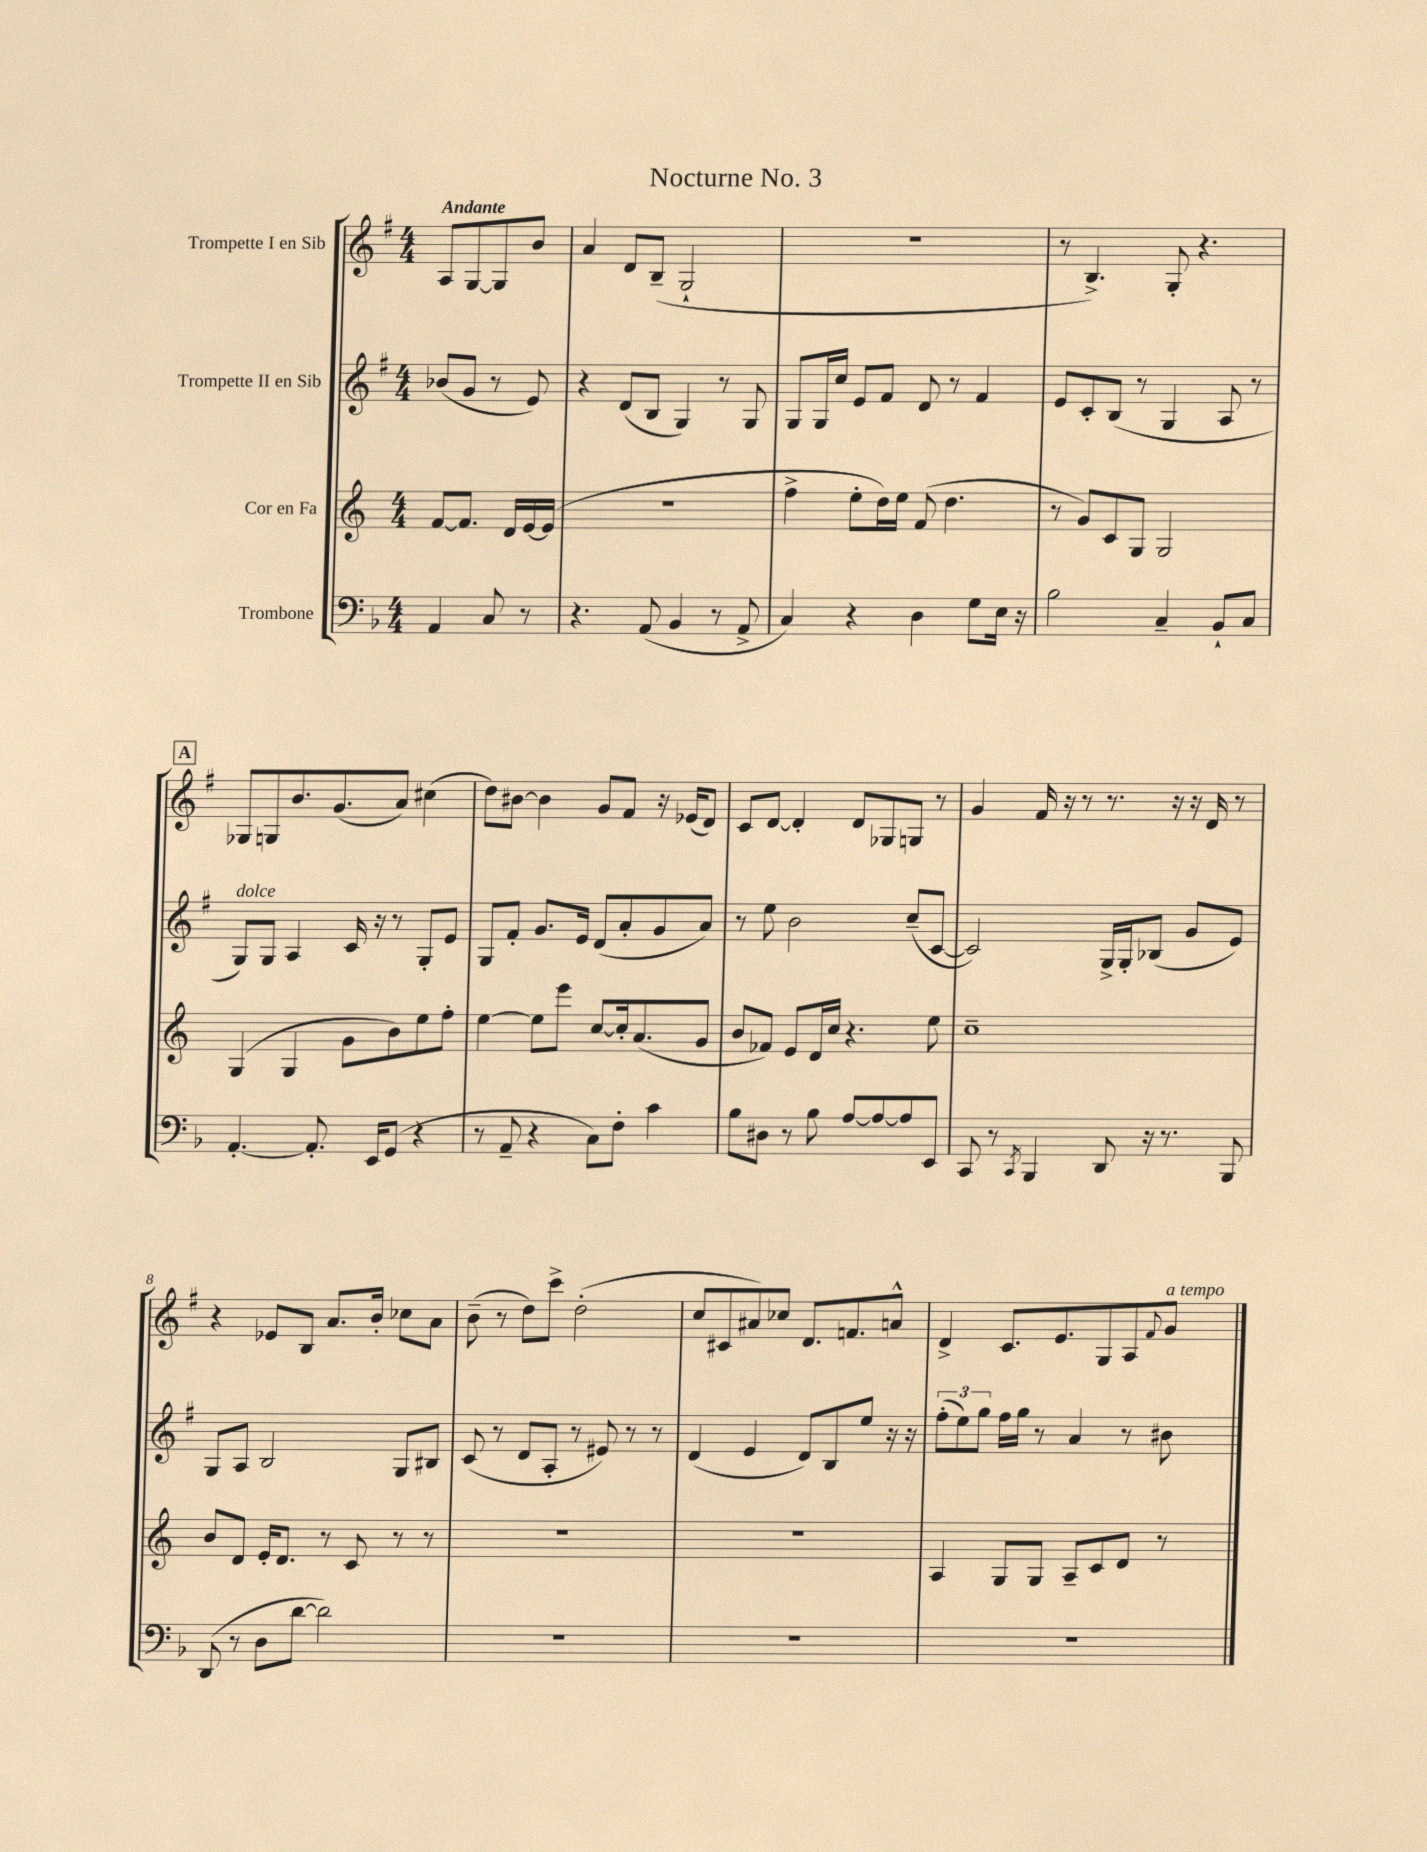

**kern	**kern	**kern	**kern
*staff4	*staff3	*staff2	*staff1
*clefF4	*clefG2	*clefG2	*clefG2
*k[b-]	*k[]	*k[f#]	*k[f#]
*M4/4	*M4/4	*M4/4	*M4/4
4AA	[8f	(8b-	8A
.	8.f]	8g	[8G
8C	.	8r	8G]
.	16d	.	.
8r	[16e	8e)	8b
.	(16e]	.	.
=	=	=	=
4.r	1r	4r	4a
.	.	(8d	8d
(8AA	.	8B	(8B~
4BB-	.	4G)	2G`
8r	.	8r	.
8AA^	.	8G	.
=	=	=	=
4C)	4ff^	8G	1r
.	.	16G	.
.	.	16cc	.
4r	8ee'	8e	.
.	16dd)	8f#	.
.	16ee	.	.
4D	(8f	8d	.
.	4.dd	8r	.
8G	.	4f#	.
16E	.	.	.
16r	.	.	.
=	=	=	=
2B-	8r	8e	8r
.	8g)	8c'	4.B^)
.	8c	(8B	.
.	8G	8r	.
4C~	2G	4G	8G'
.	.	.	4.r
8BB-`	.	8A	.
8C	.	8r	.
=	=	=	=
[4.AA'	(4G	8G)	8G-
.	.	8G	8G
.	4G	4A	8.b
8.AA']	.	.	.
.	.	.	(8.g
.	8g	16c	.
16EE	.	16r	.
(8GG	8b)	8r	8a)
4r	8ee	8G'	(4cc#
.	8ff'	8e	.
=	=	=	=
8r	[4ee	8G	8dd)
8AA~	.	8f#'	[8b#
4r	8ee]	8.g	4b#]
.	8eee	.	.
.	.	16e	.
8C)	[8cc	(8d	8g
8F'	16cc']	8a'	8f#
.	(8.a	.	.
4c	.	8g	16r
.	.	.	(16e-
.	8g	8a)	8d)
=	=	=	=
8B-	8b	8r	8c
8D#	8f-)	8ee	[8d
8r	8e	2b	4d']
8B-	16d	.	.
.	16cc	.	.
[8A	4.r	.	8d
8A_	.	.	8G-
8A]	.	(8cc~	8G
8EE	8ee	[8c	8r
=	=	=	=
8CC	1cc~	2c])	4g
8r	.	.	.
8qCC	.	.	.
4BBB-	.	.	16f#
.	.	.	16r
.	.	.	8r
8DD	.	16G^	8.r
.	.	16G'	.
16r	.	(8B-	.
8.r	.	.	16r
.	.	8g	16r
.	.	.	16d
8BBB-	.	8e)	8r
=	=	=	=
(8DD	8b	8G	4r
8r	8d	8A	.
8D	16e'	2B	8e-
.	8.d	.	.
[8d	.	.	8B
2d])	8r	.	8.a
.	8c	.	.
.	.	.	16b'
.	8r	8G	8cc-
.	8r	8B#	8a
=	=	=	=
1r	1r	(8c	(8b~
.	.	8r	8r
.	.	8d	8dd)
.	.	8A'	8ccc^
.	.	8r	(2dd'
.	.	8e#)	.
.	.	8r	.
.	.	8r	.
=	=	=	=
1r	1r	(4d	8cc
.	.	.	8c#
.	.	4e	8a#)
.	.	.	8cc-
.	.	8d)	8.d
.	.	8B	.
.	.	.	8.f
.	.	8ee	.
.	.	16r	8a^^
.	.	16r	.
=	=	=	=
1r	4A	(12ff#'	4d^
.	.	12ee)	.
.	.	12gg	.
.	8G	16ff#	8.c
.	.	16gg	.
.	8G	8r	.
.	.	.	8.e
.	8A~	4a	.
.	8c	.	8G
.	8d	8r	8A
.	.	.	8qqf#
.	8r	8b#	8g
==	==	==	==
*-	*-	*-	*-
